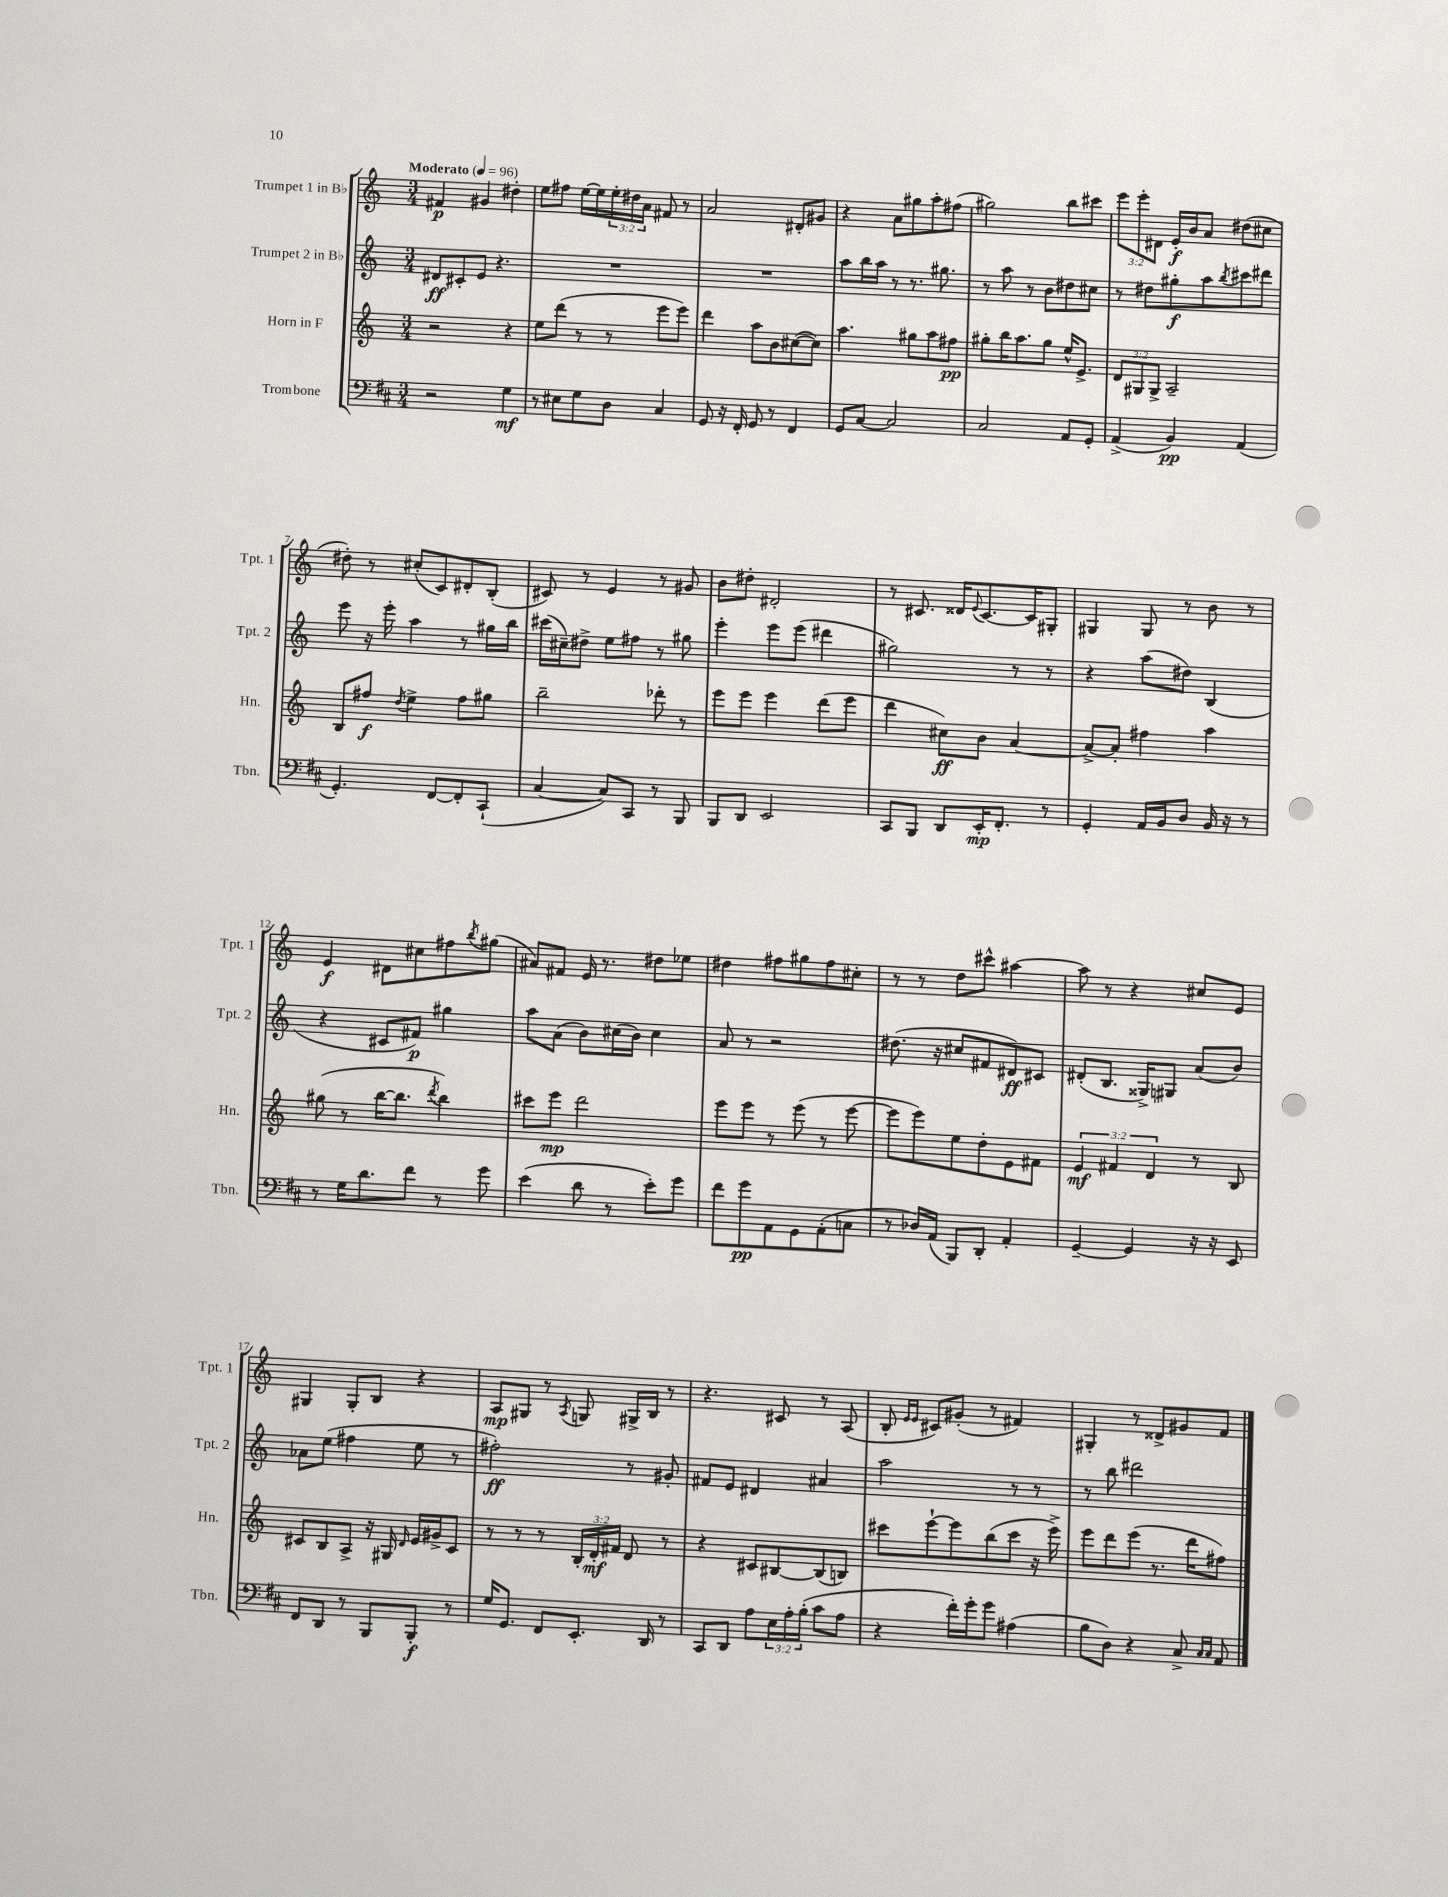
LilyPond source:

<<
\new StaffGroup <<
\new Staff = "s0" \with { instrumentName = "Trumpet 1 in Bb" shortInstrumentName = "Tpt. 1" } {
    \clef treble \key c \major \numericTimeSignature \time 3/4 \override Staff.TupletNumber.text = #tuplet-number::calc-fraction-text \tempo "Moderato" 4 = 96
    fis'4\p gis'4 dis''4-. |
    e''8 fis''8 e''16~ e''16 \tuplet 3/2 { e''16-. dis''16 a'16 } fis'8 r8 |
    a'2 dis'8-. gis'8 |
    r4 a'8 gis''8 a''8-. fis''8( |
    gis''2) b''8 cis'''8 |
    \tuplet 3/2 { e'''8 e'''8-. dis'8 } e'16-.\f b'16 a'8 dis''8( cis''8 |
    dis''8-.) r8 cis''8-.( c'8) dis'8-. b8-.( |
    cis'8) r8 e'4 r8 gis'8 |
    b'8 dis''8-. dis'2-. |
    r8 cis'8. disis'16 \appoggiatura { e'8 } cis'8.~ cis'16 gis8-. |
    gis4 gis8 r8 b'8 r8 |
    e'4\f dis'8 cis''8 fis''8 \acciaccatura { b''8 } gis''8( |
    ais'8) fis'8 e'16 r8. dis''8 ees''8 |
    dis''4 fis''8 gis''8 fis''8 cis''8-. |
    r8 r8 d''8 cis'''8-^ ais''4~ |
    ais''8 r8 r4 cis''8 e'8 |
    gis4 gis8-. b8 r4 |
    a8\mp gis8 r8 \acciaccatura { a8 } g8 gis16-> b16 r8 |
    r4. cis'8 r8 a8( |
    b8-. \grace { e'16 e'16 } cis'8) gis'8-.( r8 fis'4) |
    gis4-. r8 disis'8-> gis'8 f'8 \bar "|." |
}
\new Staff = "s1" \with { instrumentName = "Trumpet 2 in Bb" shortInstrumentName = "Tpt. 2" } {
    \clef treble \key c \major \numericTimeSignature \time 3/4
    dis'8\ff cis'8-. e'8 r4. |
    R2. |
    R2. |
    a''8 b''16 a''16 r8 r8. gis''8. |
    r8 a''8 r8 b'8 dis''8 cis''8 |
    r8 dis''8 gis''8-.\f a''8 \acciaccatura { b''8 } cis'''8 dis'''8 |
    e'''8 r16 e'''16-. a''4 r8 gis''16 b''16 |
    cis'''16( cis''16--) dis''8-> e''8 fis''8 r8 gis''8 |
    e'''4-. e'''8 e'''8( dis'''4 |
    gis''2) r8 r8 |
    r4 a''8( dis''8) b4( |
    r4 cis'8 fis'8\p) gis''4 |
    a''8 a'8( b'8) cis''16( b'16) cis''4 |
    a'8 r8 r2 |
    dis''8.( r16 cis''8 fis'8 dis'8\ff) cis'8 |
    dis'8-.( b8. gisis16->) gis8 a'8( b'8) |
    aes'8 e''8( fis''4 e''8 r8 |
    fis''2-.\ff) r8 gis'8-. |
    fis'8 e'8 dis'4 ais'4 |
    a''2 r8 r8 |
    r8 b''8 dis'''2 \bar "|." |
}
\new Staff = "s2" \with { instrumentName = "Horn in F" shortInstrumentName = "Hn." } {
    \clef treble \key c \major \numericTimeSignature \time 3/4 \override Staff.TupletNumber.text = #tuplet-number::calc-fraction-text
    r2 r4 |
    e''8 d'''8( r8 r8 e'''8 e'''8) |
    d'''4 a''8 b'8 cis''8~( cis''8) |
    a''4. gis''8 a''8 fis''8\pp |
    gis''8-. b''16 a''8. gis''8 e''16-^ e'8.-> |
    \tuplet 3/2 { d'8 gis8 gis8-> } a2-- |
    b8 fis''8\f \acciaccatura { d''8 } e''4-> fis''8 gis''8 |
    b''2-- des'''8-. r8 |
    e'''8 e'''8 e'''4 d'''8( e'''8 |
    d'''4 cis''8\ff) b'8 a'4~ |
    a'8~-> a'8-. fis''4 a''4 |
    gis''8( r8 b''16~ b''8. \acciaccatura { d'''8 } b''4) |
    cis'''8 e'''8\mp d'''2 |
    e'''8 e'''8 r8 e'''8( r8 e'''8~ |
    e'''8 e'''8) e''8 d''8-. e'8 fis'8 |
    \tuplet 3/2 { e'4\mf fis'4 d'4 } r8 b8 |
    cis'8 b8 a8-> r16 gis16 \grace { d'16 } e'16 gis'16-> cis'8 |
    r8 r8 r8 \tuplet 3/2 { b16-. d'16-.\mf fis'16 } d'8 r8 |
    r4 cis'8 bis8~ bis8( b8) |
    cis'''8 e'''8~-! e'''8 b''8( cis'''8 r16 e'''16->) |
    e'''8 d'''8 e'''8( r8. d'''16 fis''8) \bar "|." |
}
\new Staff = "s3" \with { instrumentName = "Trombone" shortInstrumentName = "Tbn." } {
    \clef bass \key d \major \numericTimeSignature \time 3/4 \override Staff.TupletNumber.text = #tuplet-number::calc-fraction-text
    r2 g4\mf |
    r8 eis8 g8 d8 cis4 |
    g,8 r16 fis,16-. g,8 r8 fis,4 |
    g,8 cis8~ cis2 |
    cis2 a,8 g,8-. |
    a,4->( b,4\pp) a,4( |
    g,4.-.) fis,8~ fis,8-. cis,8-!( |
    cis4~ cis8) cis,8 r8 b,,8 |
    b,,8 d,8 e,2 |
    cis,8 b,,8 d,8 e,16-.\mp fis,8.-. r8 |
    g,4-. a,16 b,16 d8 b,16 r16 r8 |
    r8 g16 d'8. fis'8 r8 g'8 |
    e'4( d'8 r8 e'8-.) g'8 |
    fis'8 g'8\pp a,8 g,8 a,8-.( c8 |
    r8 des16) a,16( b,,8) d,8-. a,4-. |
    g,4~-- g,4 r16 r16 e,8 |
    fis,8 d,8 r8 b,,8 b,,8-.\f r8 |
    g16 g,8. fis,8 e,8.-. d,16 r8 |
    cis,8 d,8 a8 \tuplet 3/2 { e16 a16-. b16-.( } cis'8 a8 |
    r4 fis'16-.) g'16-. g'8 ais4( |
    b8 d8) r4 cis8-> \grace { cis16 cis16 } a,8 \bar "|." |
}
>>
>>
